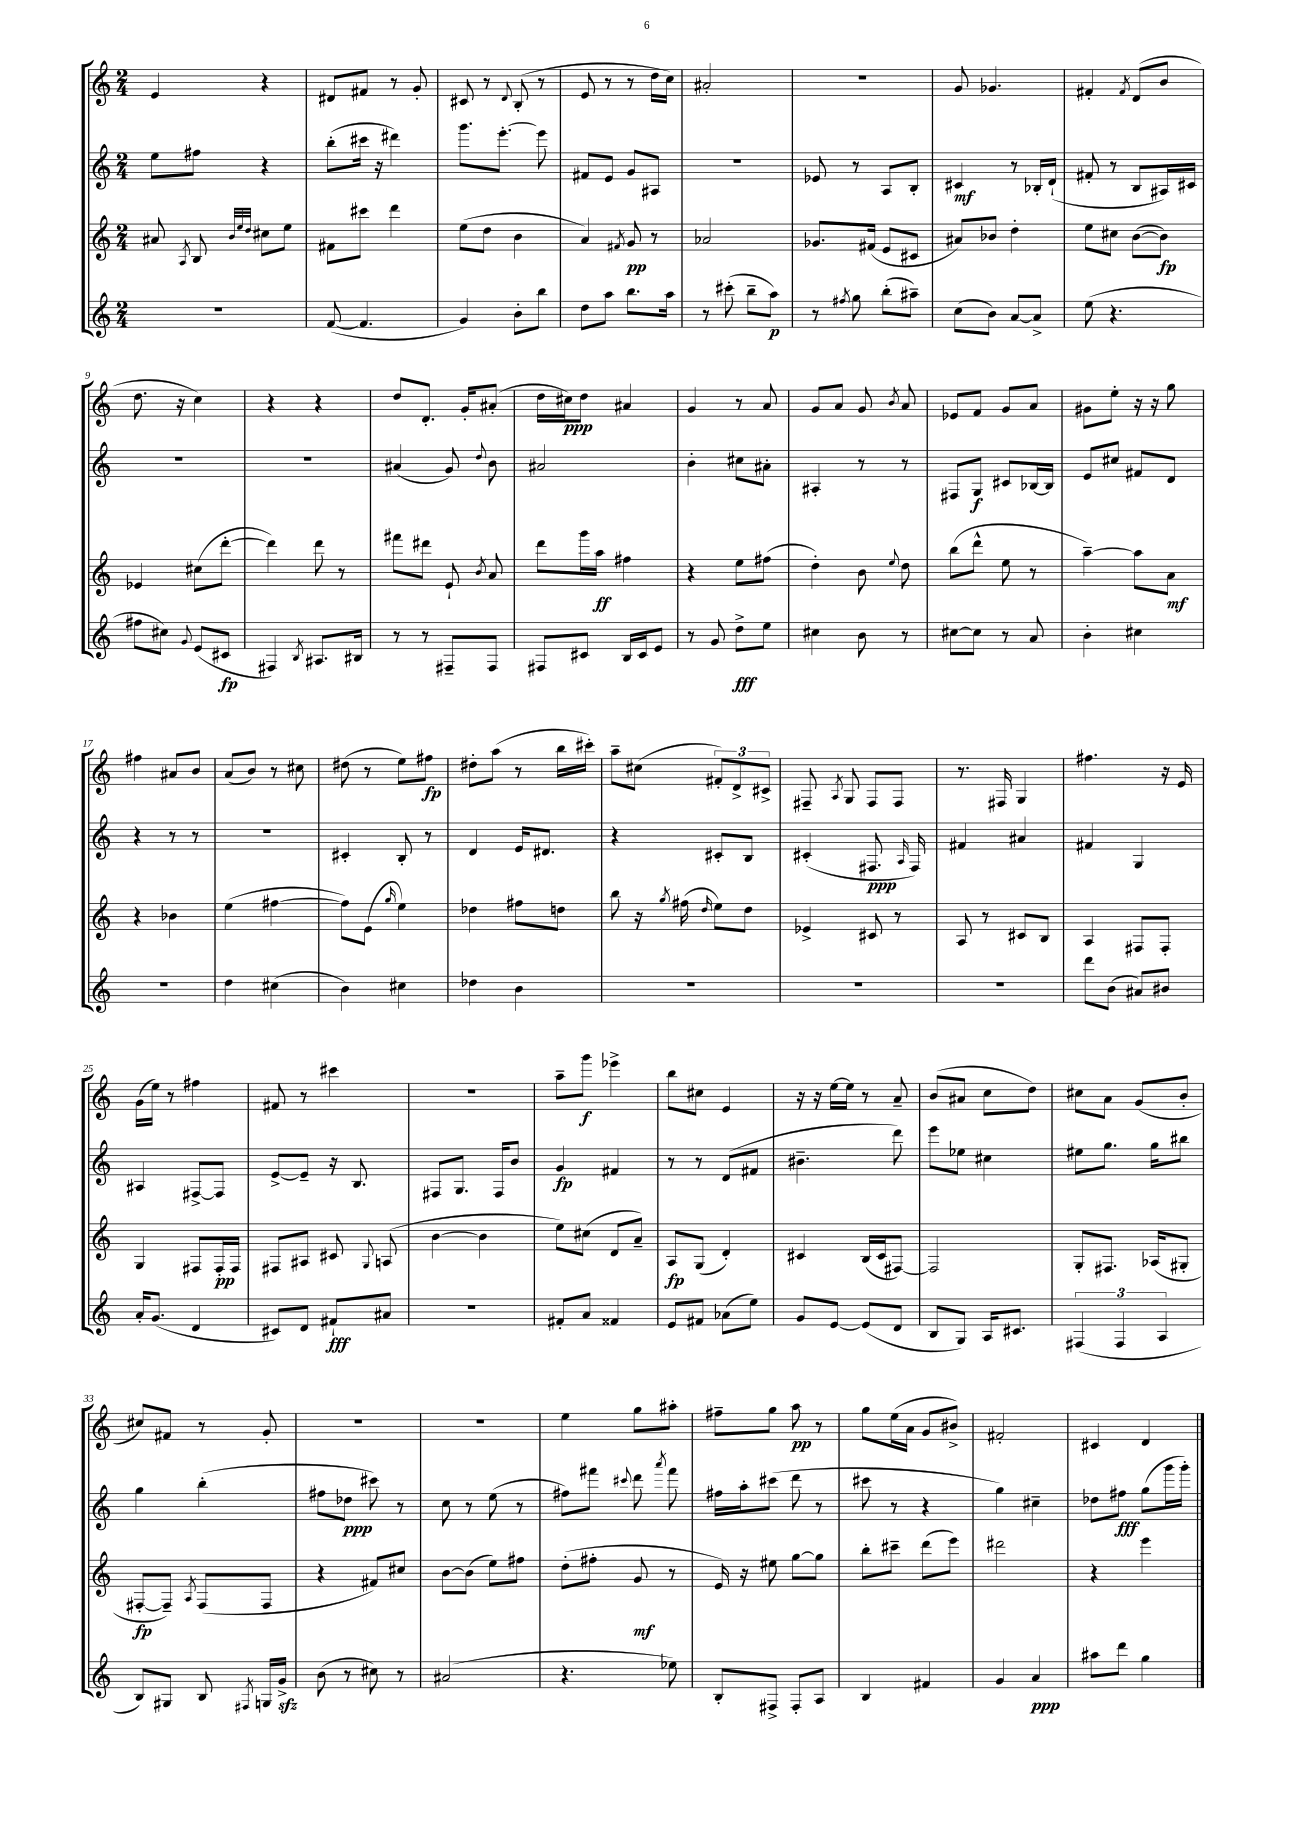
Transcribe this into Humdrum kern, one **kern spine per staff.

**kern	**kern	**kern	**kern
*staff4	*staff3	*staff2	*staff1
*clefG2	*clefG2	*clefG2	*clefG2
*k[]	*k[]	*k[]	*k[]
*M2/4	*M2/4	*M2/4	*M2/4
2r	8a#	8ee	4e
.	8qA	.	.
.	8B	8ff#	.
.	32qqb	.	.
.	32qqee	.	.
.	32qqdd	.	.
.	8cc#	4r	4r
.	8ee	.	.
=	=	=	=
([8f	8f#	(8bb'	8d#
4.f]	8ccc#	16ccc#	8f#
.	.	16r	.
.	4ddd	4ddd#)	8r
.	.	.	8g'
=	=	=	=
4g)	(8ee	8.ggg	8c#
.	8dd	.	8r
.	.	[8.eee'	.
.	.	.	8qqd
8b'	4b	.	(8B'
8bb	.	8eee]	8r
=	=	=	=
8dd	4a)	8f#	8e
8aa	.	8e	8r
.	8qf#	.	.
8.bb	8g	8g	8r
.	8r	8A#	16dd
16aa	.	.	16cc)
=	=	=	=
8r	2a-	2r	2a#'
(8ccc#'	.	.	.
8bb~	.	.	.
8aa)	.	.	.
=	=	=	=
8r	8.g-	8e-	2r
8qff#	.	.	.
8gg	.	8r	.
.	(16f#	.	.
(8bb'	8e	8A	.
8aa#~)	8c#	8B'	.
=	=	=	=
(8cc	8a#)	4c#	8g
8b)	8b-	.	4.g-
[8a	4dd'	8r	.
8a^]	.	16B-'	.
.	.	(16d`	.
=	=	=	=
(8ee	8ee	8f#'	4f#'
4.r	8cc#	8r	.
.	.	.	8qf#
.	([8b	8B	(8d
.	8b])	16A#)	8b
.	.	16c#	.
=	=	=	=
8ff#	4e-	2r	8.dd
8cc#)	.	.	.
.	.	.	16r
8qqg	.	.	.
(8e	(8cc#	.	4cc)
8c#	[8ddd'	.	.
=	=	=	=
4F#)	4ddd])	2r	4r
8qB	.	.	.
8.A#	8ddd	.	4r
.	8r	.	.
16B#	.	.	.
=	=	=	=
8r	8fff#	(4a#	8dd
8r	8ddd#	.	8.d'
8F#~	8e`	8g)	.
.	.	.	16g'
.	8qb	8qqdd	.
8F#	8a	8b	(8a#'
=	=	=	=
8F#	8ddd	2a#	16dd
.	.	.	16cc#)
8c#	16ggg	.	8dd
.	16aa	.	.
16B	4ff#	.	4a#
16c#	.	.	.
8e	.	.	.
=	=	=	=
8r	4r	4b'	4g
8g	.	.	.
8dd^	8ee	8cc#	8r
8ee	(8ff#	8a#'	8a
=	=	=	=
4cc#	4dd')	4A#'	8g
.	.	.	8a
8b	8b	8r	8g
.	8qqee	.	8qb
8r	8dd	8r	8a
=	=	=	=
[8cc#	(8bb	8F#	8e-
8cc#]	8ddd^^	8G	8f
8r	8ee	8c#	8g
8a	8r	[16B-	8a
.	.	16B-]	.
=	=	=	=
4b'	[4aa~)	8e	8g#
.	.	8cc#	8ee'
4cc#	8aa]	8f#	16r
.	.	.	16r
.	8a	8d	8gg
=	=	=	=
2r	4r	4r	4ff#
.	4b-	8r	8a#
.	.	8r	8b
=	=	=	=
4dd	(4ee	2r	(8a
.	.	.	8b)
(4cc#	[4ff#	.	8r
.	.	.	8cc#
=	=	=	=
4b)	8ff#])	4c#'	(8dd#
.	(8e	.	8r
.	16qqgg	.	.
4cc#	4ee)	8B'	8ee)
.	.	8r	8ff#
=	=	=	=
4dd-	4dd-	4d	8dd#'
.	.	.	(8aa
4b	8ff#	16e	8r
.	.	8.d#	.
.	8dd	.	16bb
.	.	.	16ccc#')
=	=	=	=
2r	8bb	4r	8aa~
.	16r	.	(8cc#
.	8qgg	.	.
.	(16ff#	.	.
.	16qqdd	.	.
.	8ee)	8c#'	12f#')
.	.	.	12d^
.	8dd	8B	.
.	.	.	12c#^
=	=	=	=
2r	4e-^	(4c#'	8F#~
.	.	.	8qA
.	.	.	8G
.	8c#	8.F#	8F#
.	8r	.	8F#
.	.	16qqA	.
.	.	16F#)	.
=	=	=	=
2r	8A	4f#	8.r
.	8r	.	.
.	.	.	16F#
.	8c#	4a#	4G
.	8B	.	.
=	=	=	=
8ddd	4A	4f#	4.ff#
(8b	.	.	.
8a#)	8F#	4G	.
8b#	8F#'	.	16r
.	.	.	16e
=	=	=	=
16a'	4G	4A#	(16g
(8.g	.	.	16ee)
.	.	.	8r
4d	8F#	[8F#^	4ff#
.	16F#'	8F#]	.
.	16F#	.	.
=	=	=	=
8c#)	8F#	[8e^	8f#
8d	8A#	8e~]	8r
8f#`	8c#	16r	4ccc#
.	.	8.B	.
.	8qqG	.	.
8a#	(8A	.	.
=	=	=	=
2r	[4b	8F#	2r
.	.	8.G	.
.	4b]	.	.
.	.	16F#	.
.	.	8b	.
=	=	=	=
8f#'	8ee)	4g	8aa~
8a	(8cc#	.	8ggg
4f##	8d	4f#	4eee-^
.	8a~)	.	.
=	=	=	=
8e	8A	8r	8bb
8f#	(8G	8r	8cc#
(8a-	4d')	(8d	4e
8ee)	.	8f#	.
=	=	=	=
8g	4c#	4.b#~	16r
.	.	.	16r
[8e	.	.	[16ee
.	.	.	16ee]
(8e]	(16B	.	8r
.	16c#	.	.
8d	[8F#)	8ddd)	8a~
=	=	=	=
8B	2F#]	8eee	(8b
8G)	.	8ee-	8a#
16A	.	4cc#	8cc
8.c#	.	.	.
.	.	.	8dd)
=	=	=	=
(6F#	8G'	8ee#	8cc#
.	8.F#	8.gg	8a
6F#	.	.	.
.	.	.	(8g
.	(16A-	16gg	.
6A	.	.	.
.	8G#'	8bb#	8b'
=	=	=	=
8B)	[8F#'	4gg	8cc#)
8G#	8F#~])	.	8f#
.	8qA	.	.
8B	(8F#	(4bb'	8r
8qF#	.	.	.
16G	8F#	.	8g'
16g^	.	.	.
=	=	=	=
(8b	4r	8ff#	2r
8r	.	8dd-	.
8cc#)	8f#)	8ccc#)	.
8r	8cc#	8r	.
=	=	=	=
(2a#	[8b	8cc	2r
.	(8b]	8r	.
.	8ee)	(8ee	.
.	8ff#	8r	.
=	=	=	=
4.r	(8dd'	8ff#)	4ee
.	8ff#'	8fff#	.
.	.	8qqccc#	.
.	8g	8ddd	8gg
.	.	8qaaa	.
8ee-)	8r	8fff#	8aa#'
=	=	=	=
8B'	16e)	16ff#	8ff#~
.	16r	16aa'	.
8F#^	8ee#	(8ccc#	8gg
8F#'	[8gg	8ddd	8aa
8A	8gg]	8r	8r
=	=	=	=
4B	8bb'	8ccc#	8gg
.	8ccc#~	8r	(16ee
.	.	.	16a
4f#	(8ddd	4r	8g
.	8eee)	.	8b#^)
=	=	=	=
4g	2ddd#	4gg)	2f#'
4a	.	4cc#~	.
=	=	=	=
8aa#	4r	8dd-	4c#
8ddd	.	8ff#	.
4gg	4eee	(8gg	4d
.	.	16ggg	.
.	.	16ggg')	.
==	==	==	==
*-	*-	*-	*-
